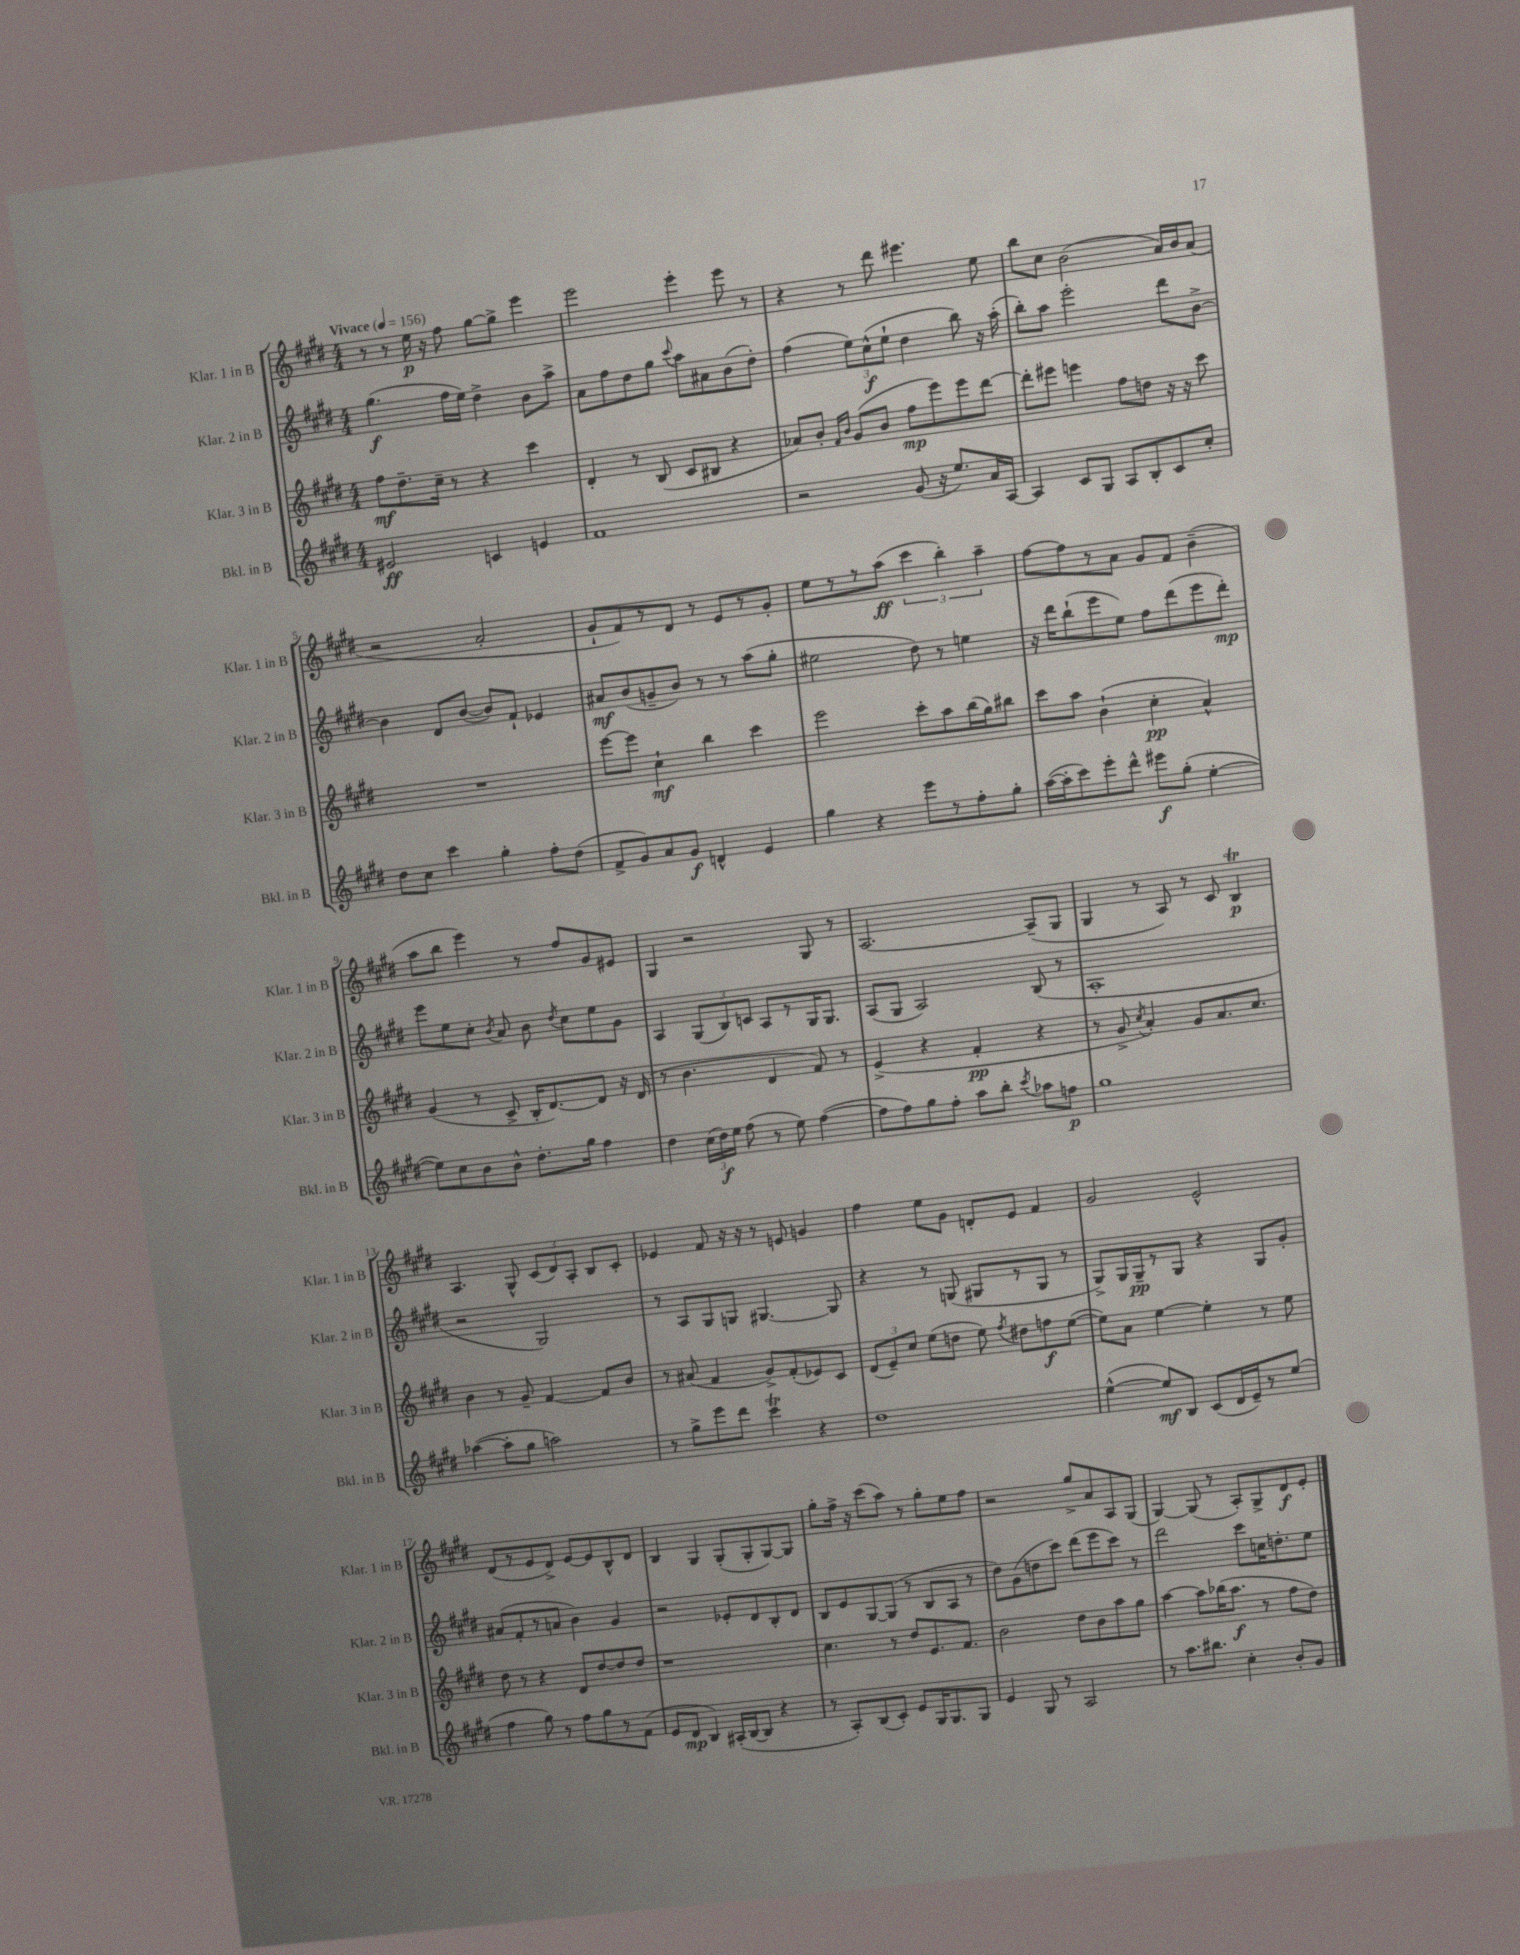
<<
\new StaffGroup <<
\new Staff = "s0" \with { instrumentName = "Klar. 1 in B" shortInstrumentName = "Klar. 1 in B" } {
    \clef treble \key e \major \numericTimeSignature \time 4/4 \tempo "Vivace" 4 = 156
    \autoBeamOff r8 r8 e''16\p r16 fis''8 gis''8[~ gis''8]-> e'''4 |
    e'''2 e'''4-. e'''8 r8 |
    r4 r8 dis'''8 eis'''4. e''8 |
    b''8[ cis''8] b'2( a'16[) b'16 a'8]( |
    r2 a'2-. |
    gis'8[-! fis'8) r8 dis'8] r8 e'8[ r8 gis'8]-. |
    e''8[ r8 r8 a''8]\ff( \tuplet 3/2 { cis'''4 b''4-.) a''4-- } |
    fis''8[~ fis''8 r8 a'8] gis'8[ fis'8] b'4--( |
    a''8[ b''8] e'''4) r8 fis''8[ gis'8 eis'8] |
    gis4 r2 gis8 r8 |
    a2.~ a8[--( gis8] |
    gis4 r8 a8) r8 cis'8 b4\trill\p |
    a4. gis8-^ \tuplet 3/2 { cis'8[( dis'8) a8]-. } b8[ cis'8]-. |
    ees'4 fis'8 r16 r16 r8 e'8 g'4 |
    fis''4 e''8[ gis'8] d'8[-. e'8] fis'4 |
    gis'2 e'2-^ |
    dis'8[( r8 e'8 dis'8]->) e'8[~ e'8 b8-^ dis'8] |
    b4 gis4 gis8[-.( gis8-. gis8~) gis8] |
    gis''8[-. fis''16]-> r16 cis'''8[( a''8]) r8 gis''8[-. e''8 fis''8] |
    r2 gis''8[-> a'8 a8 gis8]( |
    gis4~) gis8( r8 a8[-.) gis8-> dis'8\f e'8]-. \bar "|." |
}
\new Staff = "s1" \with { instrumentName = "Klar. 2 in B" shortInstrumentName = "Klar. 2 in B" } {
    \clef treble \key e \major \numericTimeSignature \time 4/4
    \autoBeamOff gis''4.\f( fis''16[ e''16]) dis''4-> b'8[ a''8]-> |
    a'8[ fis''8 dis''8 gis''8] \appoggiatura { cis'''8 } a''8[ ais'8 b'8( dis''8]-.) |
    fis''4( \tuplet 3/2 { e''8[) cis''8-^\f( e''8]-! } dis''4 b''8) r16 a''16-.( |
    b''8[-.) a''8] e'''2-. dis'''8[ b'8]~-> |
    b'4 dis'8[ b'8]~( b'8[) fis'8]-! ees'4 |
    ais'8[\mf b'8( g'8-- b'8]) r8 r8 a''8[( gis''8]-. |
    eis''2 dis''8) r8 e''4 |
    r16 dis'''16[ b''8-!( e'''8 e''8]) fis''8[ dis'''8( e'''8 dis'''8]-.\mp) |
    e'''8[ e''8 cis''8]-. \acciaccatura { b'8 } a'8 b'8 \acciaccatura { dis''8 } cis''8[ e''8 gis'8] |
    a4 \tuplet 3/2 { gis8[( b8) c'8] } a8[ r8 gis16 gis8.] |
    a8[( gis8] a2) b8( r8 |
    a1-. |
    r2 gis2) |
    r8 a8[ gis8 g8] gis4.~ gis8 |
    r4 r8 g8( gis8[ r8 gis8] r8 |
    gis8[->) gis16 gis16--\pp r8 gis8] r4 gis8[ gis'8]-. |
    ais'8[( fis'8-. r8 a'8] b'4) gis'4 |
    r2 ees'8[-. dis'8 b8-. dis'8] |
    b8[ e'8 gis8~ gis8]( r8 b8[ a8] r8 |
    dis''8[) gis'8( d''8 cis'''8]) dis'''8[( e'''8 cis'''8]) r8 |
    dis'''2 cis'''8[ c''16 d''8.-. e''8] \bar "|." |
}
\new Staff = "s2" \with { instrumentName = "Klar. 3 in B" shortInstrumentName = "Klar. 3 in B" } {
    \clef treble \key e \major \numericTimeSignature \time 4/4
    \autoBeamOff fis''8[\mf dis''8.-- cis''16]-- r8 r4 cis'''4 |
    dis'4-. r8 b8( cis'8[ bis8] r4 |
    aes'8[) b'8]-. \grace { fis'16[ b'16] } gis'8[( b'8] fis''8[\mp e'''8) e'''8 dis'''8]~ |
    dis'''8[-. eis'''8] e'''4 fis''8[ d''8] r16 r16 cis'''8 |
    R1 |
    e'''8[~ e'''8] cis''4-!\mf b''4 cis'''4 |
    e'''2 cis'''8[-. a''8 b''16( gis''16) bis''8] |
    cis'''8[ a''8] b'4-!( cis''4-.\pp a'4-^) |
    gis'4( r8 cis'8-> b16[-. dis'8.~) dis'8] r16 dis'16( |
    r8 b'4. dis'4 fis'8) r8 |
    e'4->( r4 fis'4-.\pp r4 |
    r8 gis'8-> \acciaccatura { cis''8 } a'4-.) gis'8[ a'8. cis''8.] |
    b'4 r8 gis'8-- fis'4~ fis'8[ b'8] |
    r8 ais'8( fis'4 gis'8[->) fis'8-.( ees'8) cis'8] |
    \tuplet 3/2 { dis'8[( e'8--) cis''8] } e''8[( d''8] e''8) \acciaccatura { fis''8 } dis''8[ f''8\f e''8]~( |
    e''8[) a'8] e''4~ e''4-. r8 e''8 |
    dis''8 r8 r4 dis'8[ dis''8~ dis''8 dis''8] |
    r1 |
    cis''4. r8 dis''8[ e'8. fis'8.] |
    b'2 dis''8[ b'8 a''8 gis''8] |
    a''4~ a''8[ bes''16( a''8.]\f r8 fis''8[ dis''8]) \bar "|." |
}
\new Staff = "s3" \with { instrumentName = "Bkl. in B" shortInstrumentName = "Bkl. in B" } {
    \clef treble \key e \major \numericTimeSignature \time 4/4
    \autoBeamOff eis'2\ff c'4 e'4 |
    fis'1 |
    r2 gis'8( r16 e''8.[) a'16 a16]~ |
    a4 cis'8[ gis8] a8[ b8-. cis'8 cis''8]-. |
    dis''8[ cis''8] cis'''4 gis''4-. fis''8[-. dis''8]( |
    fis'8[-> gis'8) a'8 gis'8]\f d'4-^ e'4 |
    gis''4 r4 e'''8[ r8 fis''8-. gis''8]-. |
    a''16[~( a''16-. cis'''8) e'''8-. dis'''8]-^ eis'''8[\f gis''8]-.( e''4~-. |
    e''8[) cis''8 b'8 b'8]-^ dis''8.[-. gis''16] fis''4 |
    dis''4 \tuplet 3/2 { cis''16[( dis''16\f) e''16] } fis''8( r8 e''8) fis''4~( |
    fis''8[ fis''8) gis''8 fis''8]-. a''8[ b''8]-. \acciaccatura { cis'''8 } aes''8[ f''8]\p |
    gis''1 |
    aes''4~( aes''8[-. gis''8] a''2) |
    r8 gis''8[-> e'''8 dis'''8] cis'''4\trill r4 |
    dis''1 |
    e''4~-^( e''8[\mf) b8] cis'8[( dis'16 e'16--) r8 e''8]( |
    fis''4 gis''8) r8 fis''8[ gis''8 r8 fis'8]( |
    e'8[ dis'8]\mp b4) ais16[-.( b16~ b8] r4 |
    r8 a8[-.) b8( cis'8]-.) e'8[ gis16 gis8. gis8] |
    e'4 gis8 r8 a2 |
    r8 a''8.[ bis''8.] cis''4-. b'8[-. gis'8] \bar "|." |
}
>>
>>
